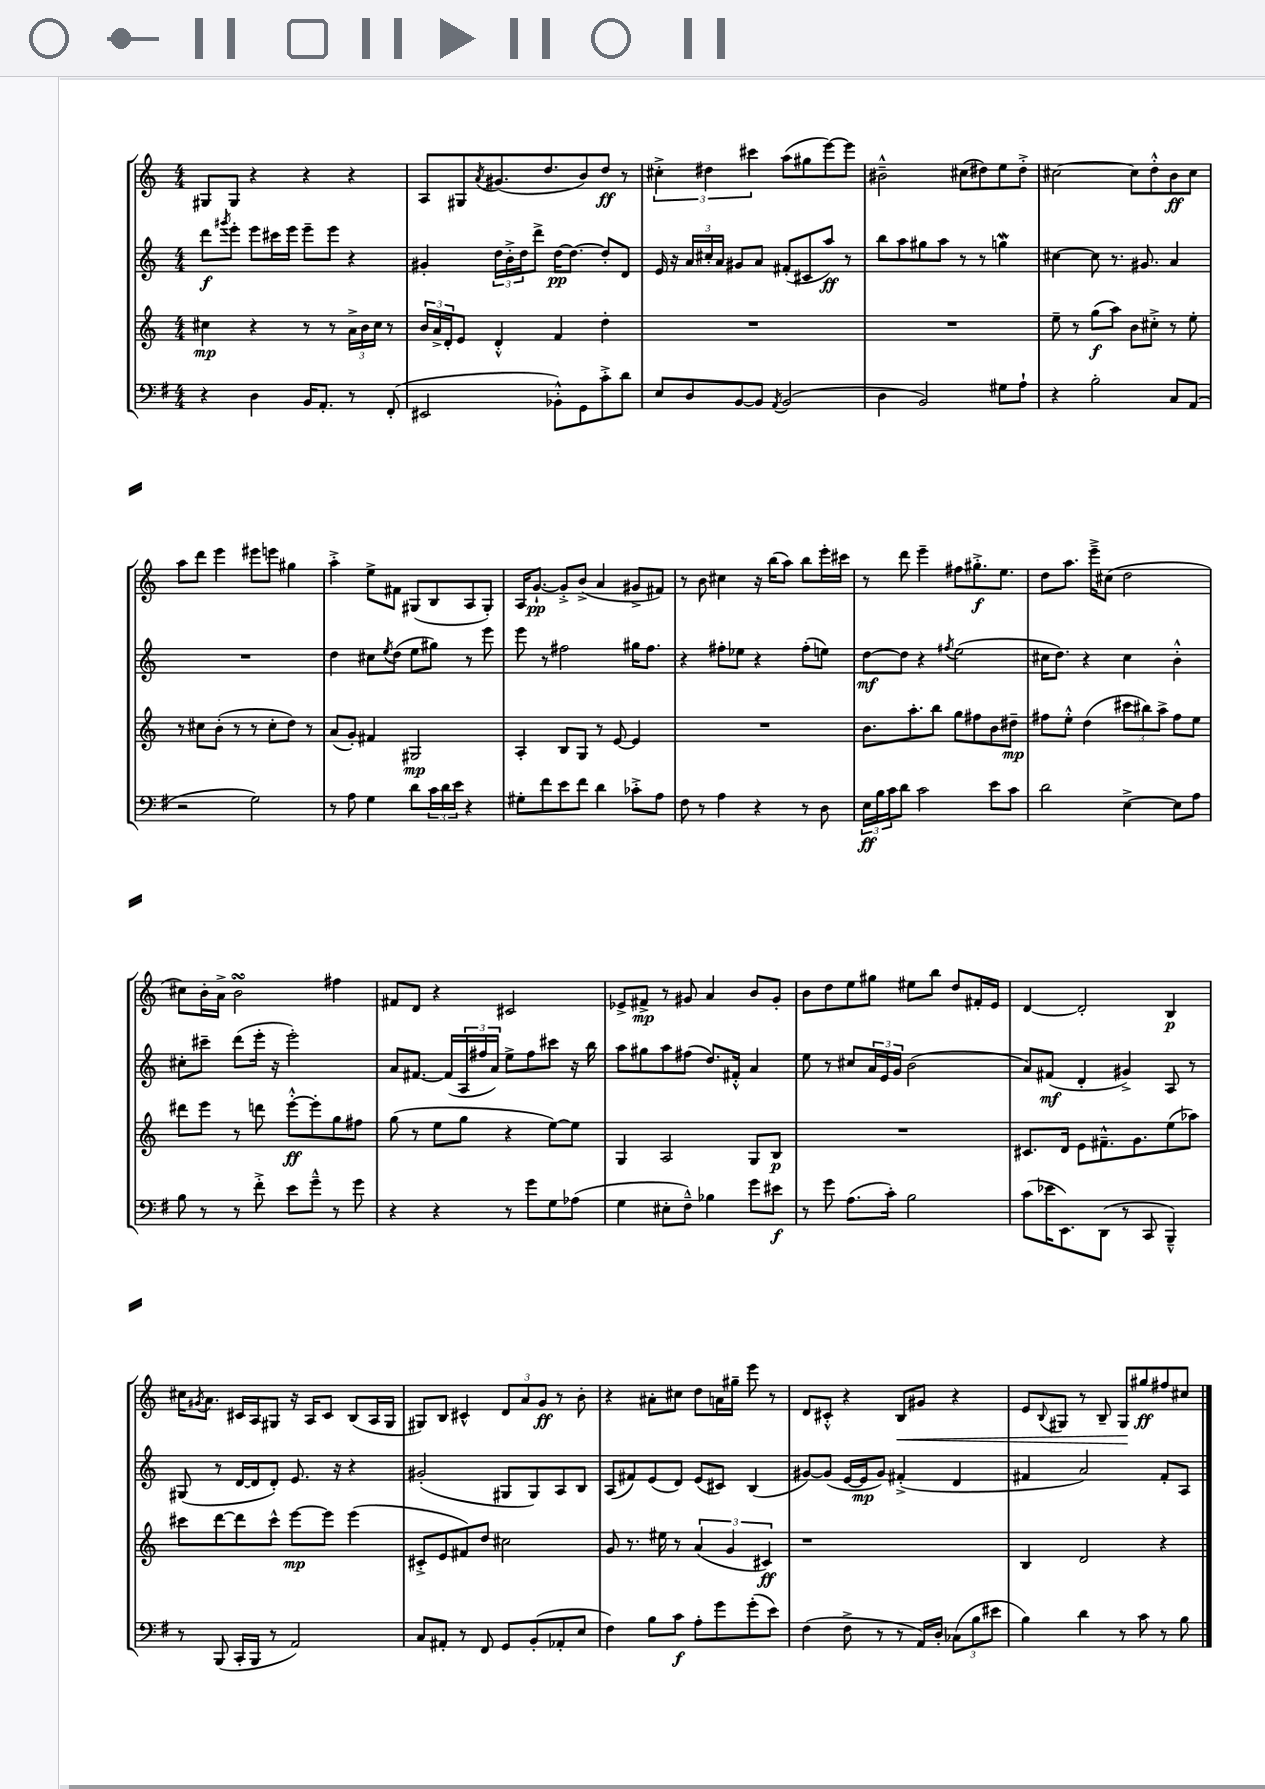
<<
\new StaffGroup <<
\new Staff = "s0" {
    \clef treble \key c \major \numericTimeSignature \time 4/4
    gis8 gis8 r4 r4 r4 |
    a8 gis8 \acciaccatura { a'8 } gis'8.( d''8. b'8) d''8\ff r8 |
    \tuplet 3/2 { cis''4-.-> dis''4 cis'''4 } a''8( gis''8 e'''8~) e'''8 |
    bis'2---^ cis''8( dis''8) e''8 dis''8-.-> |
    cis''2~ cis''8 d''8-.-^ b'8\ff cis''8 |
    a''8 d'''8 e'''4 eis'''8 e'''8 gis''4 |
    a''4-.-> e''8-> fis'8 gis8( b8 a8 gis8-.) |
    a16 g'8.~-!\pp g'8-.-> b'8->( a'4 gis'8-> fis'8) |
    r8 b'8 cis''4 r16 b''16( a''8) b''8 e'''16-. cis'''16 |
    r8 d'''8 e'''4-- fis''8 gis''8.-.->\f e''8. |
    d''8 a''8. e'''16---> cis''8( d''2 |
    cis''8) b'16-. a'16-> b'2\turn fis''4 |
    fis'8 d'8 r4 cis'2 |
    ees'8-> fis'8->\mp r8 gis'8 a'4 b'8 gis'8-. |
    b'8 d''8 e''8 gis''8 eis''8 b''8 d''8 fis'16-. e'16 |
    d'4~ d'2-. b4\p |
    cis''16 \acciaccatura { gis'8 } a'8. cis'16 a16 gis8 r16 a16 cis'8 b8( a16 gis16 |
    gis8) b8 cis'4-^ \tuplet 3/2 { d'8 a'8 g'8\ff } r8 b'8-. |
    r4 ais'8-. cis''8 d''8 a'16 gis''16-- e'''8 r8 |
    d'8 cis'8-.-^ r4 b8\< gis'8 r4 |
    e'8 \appoggiatura { b8 } gis8 r8 b8-- gis8\! gis''8\ff fis''8 cis''8 \bar "|." |
}
\new Staff = "s1" {
    \clef treble \key c \major \numericTimeSignature \time 4/4
    d'''8\f \acciaccatura { gis'''8 } e'''8-. e'''8 cis'''16 e'''16 e'''8-- e'''8 r4 |
    gis'4-. \tuplet 3/2 { d''16 b'16-.-> d''16 } d'''8-> d''16~\pp d''8.~ d''8-. d'8 |
    e'16 r16 \tuplet 3/2 { a'16 cis''16-. a'16 } gis'8 a'8 fis'8-.( cis'8 a''8\ff) r8 |
    b''8 a''8 gis''8 a''8 r8 r8 g''4\mordent |
    cis''4~ cis''8 r8. gis'8. a'4 |
    R1 |
    d''4 cis''8 \acciaccatura { e''8 } d''8( e''8 gis''8) r8 e'''8 |
    e'''8 r8 fis''2 gis''16 fis''8. |
    r4 fis''8-. ees''8 r4 fis''8-.( e''8) |
    d''8~\mf d''8 r4 \acciaccatura { fis''8 } e''2( |
    cis''16 d''8.) r4 cis''4 b'4-.-^ |
    cis''8-. cis'''8-- d'''8( e'''16-. r16 e'''2-.) |
    a'8 fis'8.~ fis'16( \tuplet 3/2 { a16 fis''16 a'16) } e''8-> fis''8 cis'''8 r16 b''16 |
    a''8 gis''8 a''8 fis''8( d''8.) fis'16-.-^ a'4 |
    e''8 r8 cis''8 \tuplet 3/2 { a'16 e'16 g'16 } b'2( |
    a'8) fis'8\mf( d'4-. gis'4->) a8 r8 |
    gis8( r8 d'16~ d'16 d'8-.) e'8. r16 r4 |
    gis'2-.( gis8 gis8) a8 b8 |
    a8( fis'8) e'8( d'8) e'8( cis'8) b4( |
    gis'8~) gis'8( e'16~ e'16\mp gis'8) fis'4-.->( d'4 |
    fis'4 a'2) fis'8-. a8 \bar "|." |
}
\new Staff = "s2" {
    \clef treble \key c \major \numericTimeSignature \time 4/4
    cis''4\mp r4 r8 r8 \tuplet 3/2 { a'16-> b'16 cis''16 } r8 |
    \tuplet 3/2 { b'16 a'16-> d'16-. } e'8 d'4-.-^ f'4 d''4-. |
    R1 |
    R1 |
    e''8-- r8 g''8\f( a''8) b'8 cis''8-.-> r8 e''8-. |
    r8 cis''8 b'8-.( r8 r8 cis''8-. d''8) r8 |
    a'8( g'8-.) fis'4 gis2\mp |
    a4-. b8 g8 r8 e'8~ e'4 |
    R1 |
    b'8. a''8.-. b''8 g''8 fis''8 b'8 dis''8--\mp |
    fis''8 e''8-.-^ d''4( \tuplet 3/2 { cis'''8 bis''8) a''8-> } fis''8 e''8 |
    dis'''8 e'''8 r8 d'''8 e'''8~-.-^\ff e'''8-. g''8 fis''8 |
    g''8( r8 e''8 g''8 r4 e''8~) e''8 |
    g4 a2 g8 b8\p |
    R1 |
    cis'8. d'16 e'8 fis'8.---^ g'8. e''8( aes''8) |
    cis'''8 d'''8~ d'''8 cis'''8-^ e'''8~\mp e'''8 e'''4( |
    cis'8-.-> e'8 fis'8) d''8 cis''2 |
    g'8 r8. eis''16 r8 \tuplet 3/2 { a'4( g'4 cis'4\ff) } |
    r1 |
    b4 d'2 r4 \bar "|." |
}
\new Staff = "s3" {
    \clef bass \key g \major \numericTimeSignature \time 4/4
    r4 d4 b,16 a,8.-. r8 fis,8-.( |
    eis,2 bes,8-.-^) g,8 c'8-.-> d'8 |
    e8 d8 b,8~ b,8 \acciaccatura { a,8 } b,2( |
    d4 b,2) gis8 a8-! |
    r4 b2-. c8 a,8( |
    r2 g2) |
    r8 a8 g4 d'8 \tuplet 3/2 { c'16 d'16 e'16 } r4 |
    gis8-. fis'8 e'8 fis'8 d'4 ces'8-.-> a8 |
    fis8 r8 a4 r4 r8 d8 |
    \tuplet 3/2 { e16\ff b16 c'16 } d'8 c'2 e'8 c'8 |
    d'2 e4~-> e8 a8 |
    b8 r8 r8 fis'8-.-> e'8 g'8---^ r8 g'8 |
    r4 r4 r8 g'8 g8 aes8( |
    g4 eis8-. fis8---^) bes4 g'8 eis'8\f |
    r8 g'8 a8.( c'16-.) b2 |
    c'8( ees'16 e,8.) d,8( r8 c,8 b,,4---^) |
    r8 b,,8( c,16-. b,,16 r8 a,2) |
    c8 ais,8-. r8 fis,8 g,8 b,8-.( aes,8-. e8 |
    fis4) b8 c'8\f a8-. g'8 g'8-.( e'8) |
    fis4( fis8-> r8 r8 a,16) d16-. \tuplet 3/2 { ces8( b8 eis'8 } |
    b4) d'4 r8 c'8 r8 b8 \bar "|." |
}
>>
>>
\layout { \context { \Score \remove "Bar_number_engraver" } }
